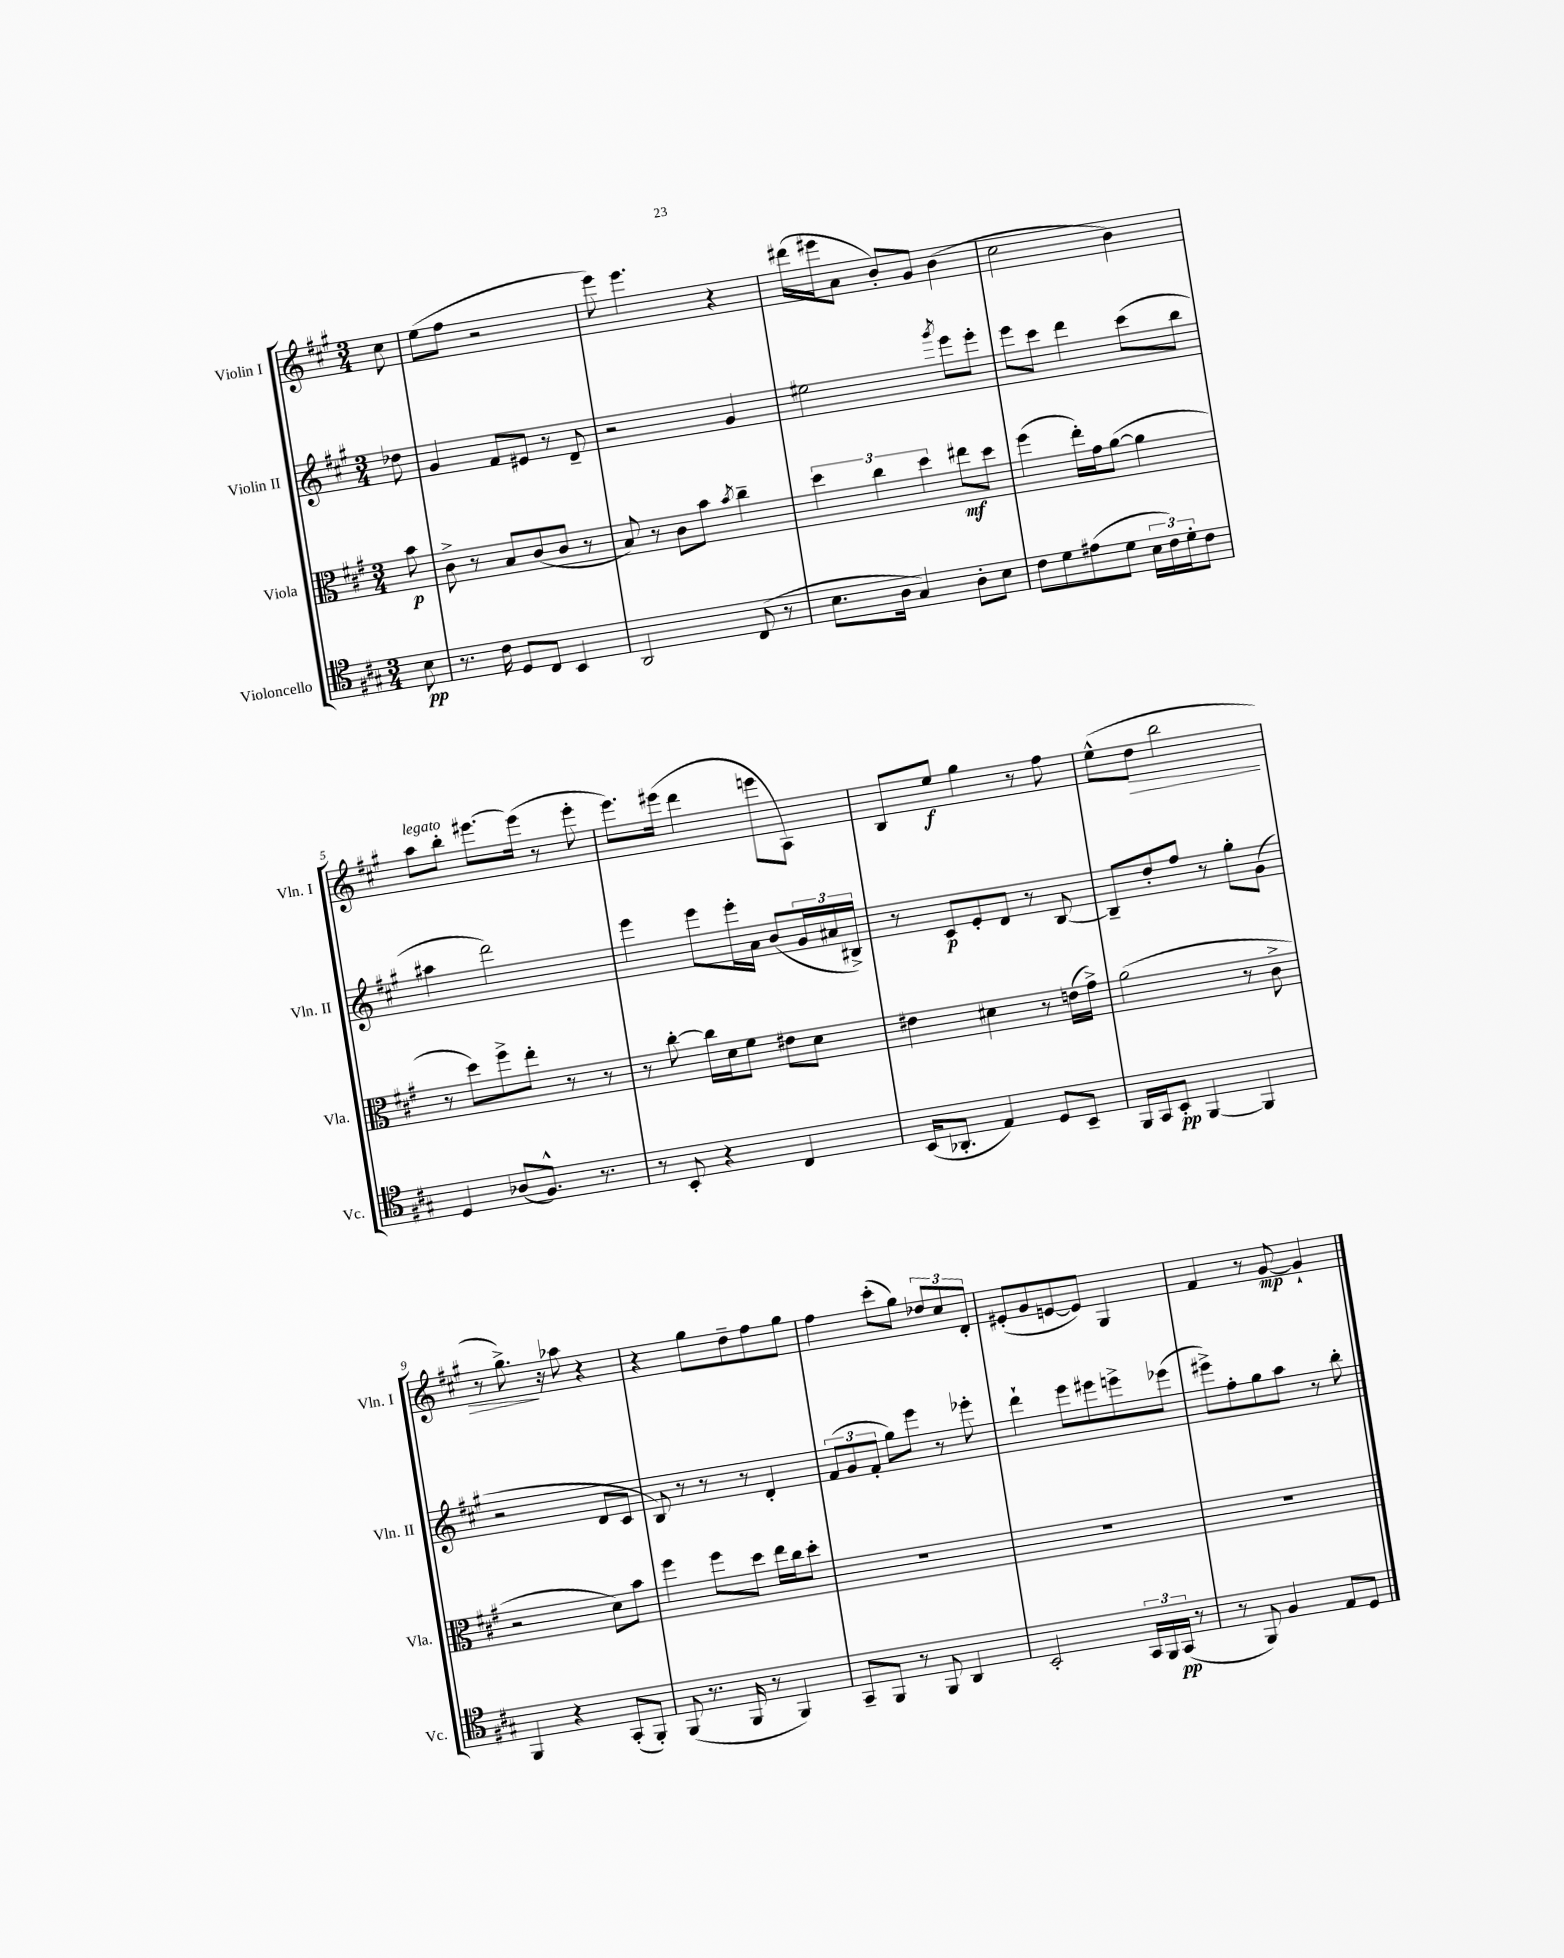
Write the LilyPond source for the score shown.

<<
\new StaffGroup <<
\new Staff = "s0" \with { instrumentName = "Violin I" shortInstrumentName = "Vln. I" } {
    \clef treble \key a \major \numericTimeSignature \time 3/4 \partial 8
    cis''8 |
    e''8( fis''8 r2 |
    e'''8) e'''4. r4 |
    dis'''16( eis'''16 a'8 b'8-.) gis'8 b'4( |
    cis''2 b'4) |
    a''8^\markup { \italic "legato" } b''8-. eis'''8.~ eis'''16( r8 eis'''8-. |
    e'''8.) eis'''16( d'''4 e'''8 a8) |
    b8 e''8\f gis''4 r8 fis''8 |
    e''8-^( d''8\> b''2 |
    r8 gis''8.->\!) r16 aes''8 r4 |
    r4 gis''8 d''8-- fis''8 gis''8 |
    fis''4 cis'''8-.( gis''8) \tuplet 3/2 { des''8 cis''8 d'8-. } |
    eis'8-.( gis'8 e'8~ e'8) gis4 |
    fis'4 r8 gis'8~\mp gis'4-! \bar "|." |
}
\new Staff = "s1" \with { instrumentName = "Violin II" shortInstrumentName = "Vln. II" } {
    \clef treble \key a \major \numericTimeSignature \time 3/4 \partial 8
    des''8 |
    gis'4 fis'8 eis'8 r8 d'8-- |
    r2 gis'4 |
    eis''2 \acciaccatura { gis'''8 } e'''8 e'''8-. |
    e'''8 cis'''8 d'''4 cis'''8( b''8 |
    ais''4 d'''2) |
    e'''4 e'''8 e'''16-. a'16 b'8( \tuplet 3/2 { gis'16 ais'16 bis16->) } |
    r8 cis'8\p e'8-. d'8 r8 b8~ |
    b8-- d''8-. fis''8 r8 gis''8-. gis'8( |
    r2 d'8 cis'8 |
    b8) r8 r8 r8 d'4-. |
    \tuplet 3/2 { fis'8( gis'8 fis'8-. } gis''8) e'''8 r8 ees'''8-. |
    d'''4-! e'''8 eis'''8 e'''8-> ees'''8( |
    eis'''8->) fis''8-. gis''8 a''8 r8 b''8-. \bar "|." |
}
\new Staff = "s2" \with { instrumentName = "Viola" shortInstrumentName = "Vla." } {
    \clef alto \key a \major \numericTimeSignature \time 3/4 \partial 8
    b'8\p |
    cis'8-> r8 b8 cis'8( cis'8 r8 |
    b8) r8 cis'8 b'8 \acciaccatura { b'8 } cis''4-- |
    \tuplet 3/2 { d''4 cis''4 d''4 } eis''8\mf d''8 |
    fis''4( e''16-.) gis'16 a'8~( a'4 |
    r8 d''8) fis''8-> e''8-. r8 r8 |
    r8 cis''8~-. cis''16 d'16 fis'8 eis'8 d'8 |
    eis'4 dis'4 r8 e'16( gis'16->) |
    a'2( r8 cis'8-> |
    r2 d'8) b'8 |
    fis''4 fis''8 d''8 e''16 cis''16 d''8-. |
    R2. |
    R2. |
    R2. \bar "|." |
}
\new Staff = "s3" \with { instrumentName = "Violoncello" shortInstrumentName = "Vc." } {
    \clef tenor \key a \major \numericTimeSignature \time 3/4 \partial 8
    b8\pp |
    r8. cis'16 d8 cis8 b,4 |
    a,2 cis8( r8 |
    b8. a16 gis4) a8-. b8 |
    cis'8 d'8 eis'8( d'8 \tuplet 3/2 { b16 cis'16) d'16-. } cis'8 |
    d4 aes8( fis8.-^) r8. |
    r8 b,8-. r4 cis4 |
    b,16( aes,8.-. e4) d8 b,8-- |
    fis,16 gis,16 b,8-.\pp fis,4~ fis,4 |
    fis,4 r4 gis,8-.( fis,8-.) |
    fis,8( r8. fis,16 r8 fis,4) |
    gis,8-- fis,8 r8 fis,8 a,4 |
    b,2-. \tuplet 3/2 { gis,16 fis,16 gis,16\pp( } r8 |
    r8 fis,8) fis4 e8 d8 \bar "|." |
}
>>
>>
